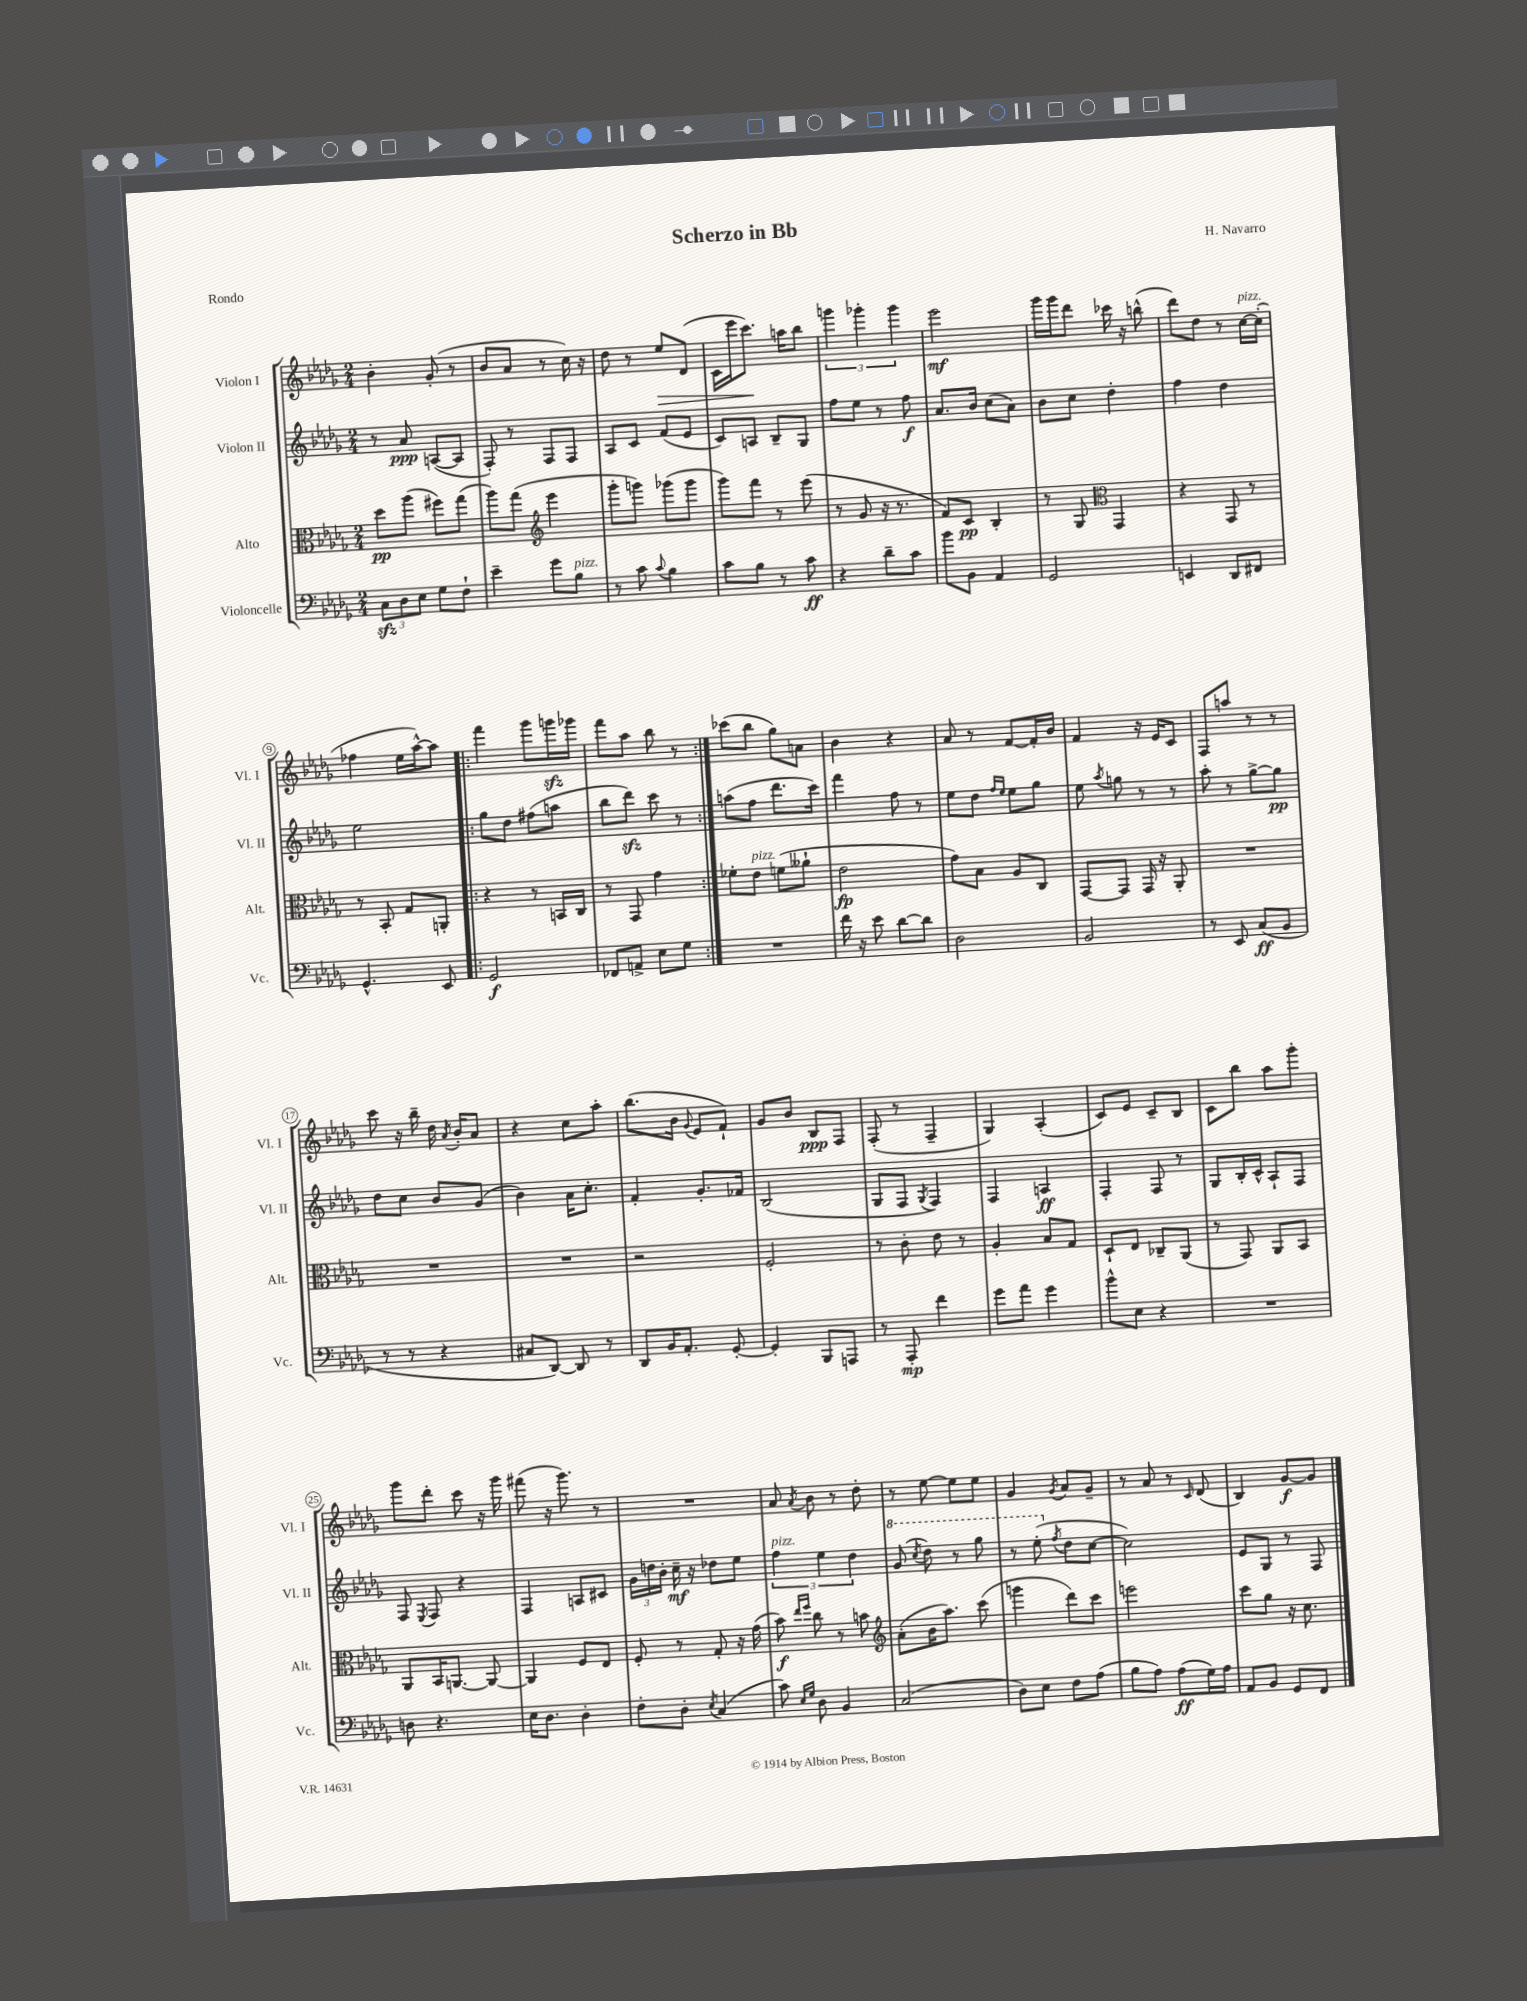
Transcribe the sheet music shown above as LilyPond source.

\header { title = "Scherzo in Bb" composer = "H. Navarro" piece = "Rondo" }
<<
\new StaffGroup <<
\new Staff = "s0" \with { instrumentName = "Violon I" shortInstrumentName = "Vl. I" } {
    \clef treble \key des \major \numericTimeSignature \time 2/4
    \autoBeamOff bes'4-. ges'8-.( r8 |
    bes'8[ aes'8] r8 c''16) r16 |
    des''8 r8 ees''8[\> des'8]( |
    c'16[ ees'''16 c'''8.]\!) a''16[ bes''8] |
    \tuplet 3/2 { g'''4 ges'''4-. ges'''4 } |
    ees'''2\mf |
    ges'''16[ ges'''16 des'''8] ces'''16 r16 b''8-^( |
    des'''8[) des''8] r8 c''16[~^\markup { \italic "pizz." } c''16]-.( |
    fes''4 ees''16[ aes''16~-^) aes''8] |
    \repeat volta 2 { f'''4 ges'''8[ g'''16\sfz ges'''16] |
    f'''8[ aes''8] bes''8 r8 | }
    ces'''8[( bes''8] ges''8[) a'8] |
    bes'4 r4 |
    aes'8 r8 f'8[~ f'16-. bes'16] |
    f'4 r16 ees'16[ c'8] |
    f8[ a''8] r8 r8 |
    c'''8 r16 bes''16-- des''16 \acciaccatura { aes'8 } bes'16[-. aes'8] |
    r4 c''8[ aes''8]-. |
    bes''8.[( bes'16] \appoggiatura { ges'8 } ees'8[ f'8]-!) |
    ges'8[ bes'8] bes8[\ppp f8] |
    f8-.( r8 f4-- |
    ges4) aes4-.( |
    c'8[) ees'8] c'8[-- bes8] |
    c'8[ bes''8] aes''8[ ges'''8]-. |
    ges'''8[ des'''8]-. c'''8 r16 ges'''16 |
    fis'''8( r16 ges'''8.) r8 |
    R2 |
    aes'8 \acciaccatura { aes'8 } bes'8 r8 des''8-. |
    r8 ees''8~ ees''8[ ees''8] |
    ges'4 \acciaccatura { ges'8 } aes'8[ ges'8]-- |
    r8 aes'8 r8 \grace { c'16 } des'8( |
    bes4) ges'8[~\f ges'8] \bar "|." |
}
\new Staff = "s1" \with { instrumentName = "Violon II" shortInstrumentName = "Vl. II" } {
    \clef treble \key des \major \numericTimeSignature \time 2/4
    \autoBeamOff r8 aes'8\ppp a8[~( a8] |
    f8-.) r8 f8[ f8] |
    aes8[ c'8] f'8[( ees'8] |
    c'8[) a8] bes8[-- ges8] |
    f''8[ ees''8] r8 f''8\f |
    aes'8.[ bes'16] c''8[( aes'8]) |
    bes'8[ c''8] des''4-. |
    f''4 des''4 |
    ees''2 |
    \repeat volta 2 { ges''8[ des''8] fis''8[( a''8] |
    bes''8[ des'''8]\sfz) c'''8 r8 | }
    a''8[( f''8] des'''8.[ c'''16]) |
    f'''4 f''8 r8 |
    ees''8[ des''8] \grace { f''16[ ees''16] } ees''8[ ges''8] |
    ees''8 \acciaccatura { aes''8 } g''8 r8 r8 |
    aes''8-. r8 ges''8[~-> ges''8]\pp |
    des''8[ c''8] bes'8[ ges'8]( |
    bes'4) aes'16[ c''8.]-. |
    f'4-. ges'8.[-. fes'16] |
    bes2( |
    ges8[ f8] \acciaccatura { ges8 } f4) |
    f4 a4\ff |
    f4-. f8 r8 |
    ges8[ bes16-. c'16]-^ aes8[-! f8] |
    f8 \acciaccatura { ees8 } f8 r4 |
    f4 a8[ cis'8] |
    \tuplet 3/2 { ges'16[ d''16 bes'16]-. } c''16--\mf r16 des''8[ ees''8] |
    \tuplet 3/2 { f''4^\markup { \italic "pizz." } ees''4 des''4 } |
    \ottava #1 ges''8( \acciaccatura { c'''8 } des'''8) r8 ges'''8 |
    r8 ees'''8-.( \ottava #0 \acciaccatura { f''8 } des''8[ c''8]~ |
    c''2) |
    ees'8[ ges8] r8 f8 \bar "|." |
}
\new Staff = "s2" \with { instrumentName = "Alto" shortInstrumentName = "Alt." } {
    \clef alto \key des \major \numericTimeSignature \time 2/4
    \autoBeamOff des''8[\pp aes''8]( fis''8[) ges''8]( |
    aes''8[) ges''8]( \clef treble ees'''4 |
    ges'''8[-. g'''8]) ges'''8[( ges'''8] |
    ges'''8[) f'''8] r8 ees'''8( |
    r8 ges'8 r16 r8. |
    f'8[) c'8]\pp bes4-. |
    r8 ges8 \clef alto ges,4 |
    r4 ges,8 r8 |
    r8 bes,8-. ges8[ a,8]-. |
    \repeat volta 2 { r4 r8 b,16[ c16] |
    r8 ges,8 ges'4 | }
    fes'8[-. ees'8]^\markup { \italic "pizz." } f'8[( aeses'8]-! |
    ees'2\fp |
    ges'8[) bes8] aes8[ c8] |
    ges,8[~ ges,8] ges,16 r16 aes,8-. |
    R2 |
    R2 |
    R2 |
    r2 |
    f2-. |
    r8 c'8-. ees'8 r8 |
    aes4-. bes8[ ges8] |
    des8[-! ees8] ces8[-- aes,8]( |
    r8 ges,8) aes,8[ bes,8] |
    aes,8[ bes,16 a,8.]~ a,8~ |
    a,4 f8[ ees8] |
    f8-. r8 ges8-. r16 ges'16( |
    bes'8\f) \grace { ees''16[ f''16] } c''8 r8 b'8 |
    \clef treble aes'8[-.( bes'16 aes''8.]) c'''8( |
    g'''4 des'''8[) c'''8] |
    e'''2 |
    c'''8[ ges''8] r16 c''8. \bar "|." |
}
\new Staff = "s3" \with { instrumentName = "Violoncelle" shortInstrumentName = "Vc." } {
    \clef bass \key des \major \numericTimeSignature \time 2/4
    \autoBeamOff \tuplet 3/2 { c8[\sfz des8 ees8] } ges8[ f8]-! |
    ees'4-- ges'8[ bes8]^\markup { \italic "pizz." } |
    r8 c'8 \appoggiatura { c'8 } bes4 |
    c'8[ bes8] r8 c'8\ff |
    r4 des'8[-- c'8] |
    bes'8[ bes,8] aes,4 |
    ges,2 |
    e,4 des,8[ fis,8] |
    ges,4.-^ ees,8 |
    \repeat volta 2 { ges,2\f |
    fes,8[ a,8]-> ees8[ ges8] | }
    R2 |
    f'16 r16 ees'8 des'8[~ des'8] |
    des2 |
    bes,2 |
    r8 ees,8 c8[\ff( bes,8] |
    r8 r8 r4 |
    cis8[ des,8]~) des,8 r8 |
    des,8[ bes,16 aes,8.]-. ges,8~-. |
    ges,4-. bes,,8[ a,,8] |
    r8 aes,,8-.\mp f'4 |
    ges'8[ aes'8] ges'4 |
    bes'8[-^ ees8] r4 |
    R2 |
    d8 r4. |
    ees16[ des8.] des4-. |
    f8[-. des8]-. \acciaccatura { ees8 } c4( |
    c'8) \grace { ees16[ ges16] } des8 bes,4 |
    c2( |
    des8[) ees8] f8[ aes8]( |
    bes8[ aes8]) aes8[\ff( ges16) aes16] |
    aes,8[ bes,8] ges,8[ f,8] \bar "|." |
}
>>
>>
\layout { \context { \Score \override BarNumber.stencil = #(make-stencil-circler 0.1 0.3 ly:text-interface::print) } }
